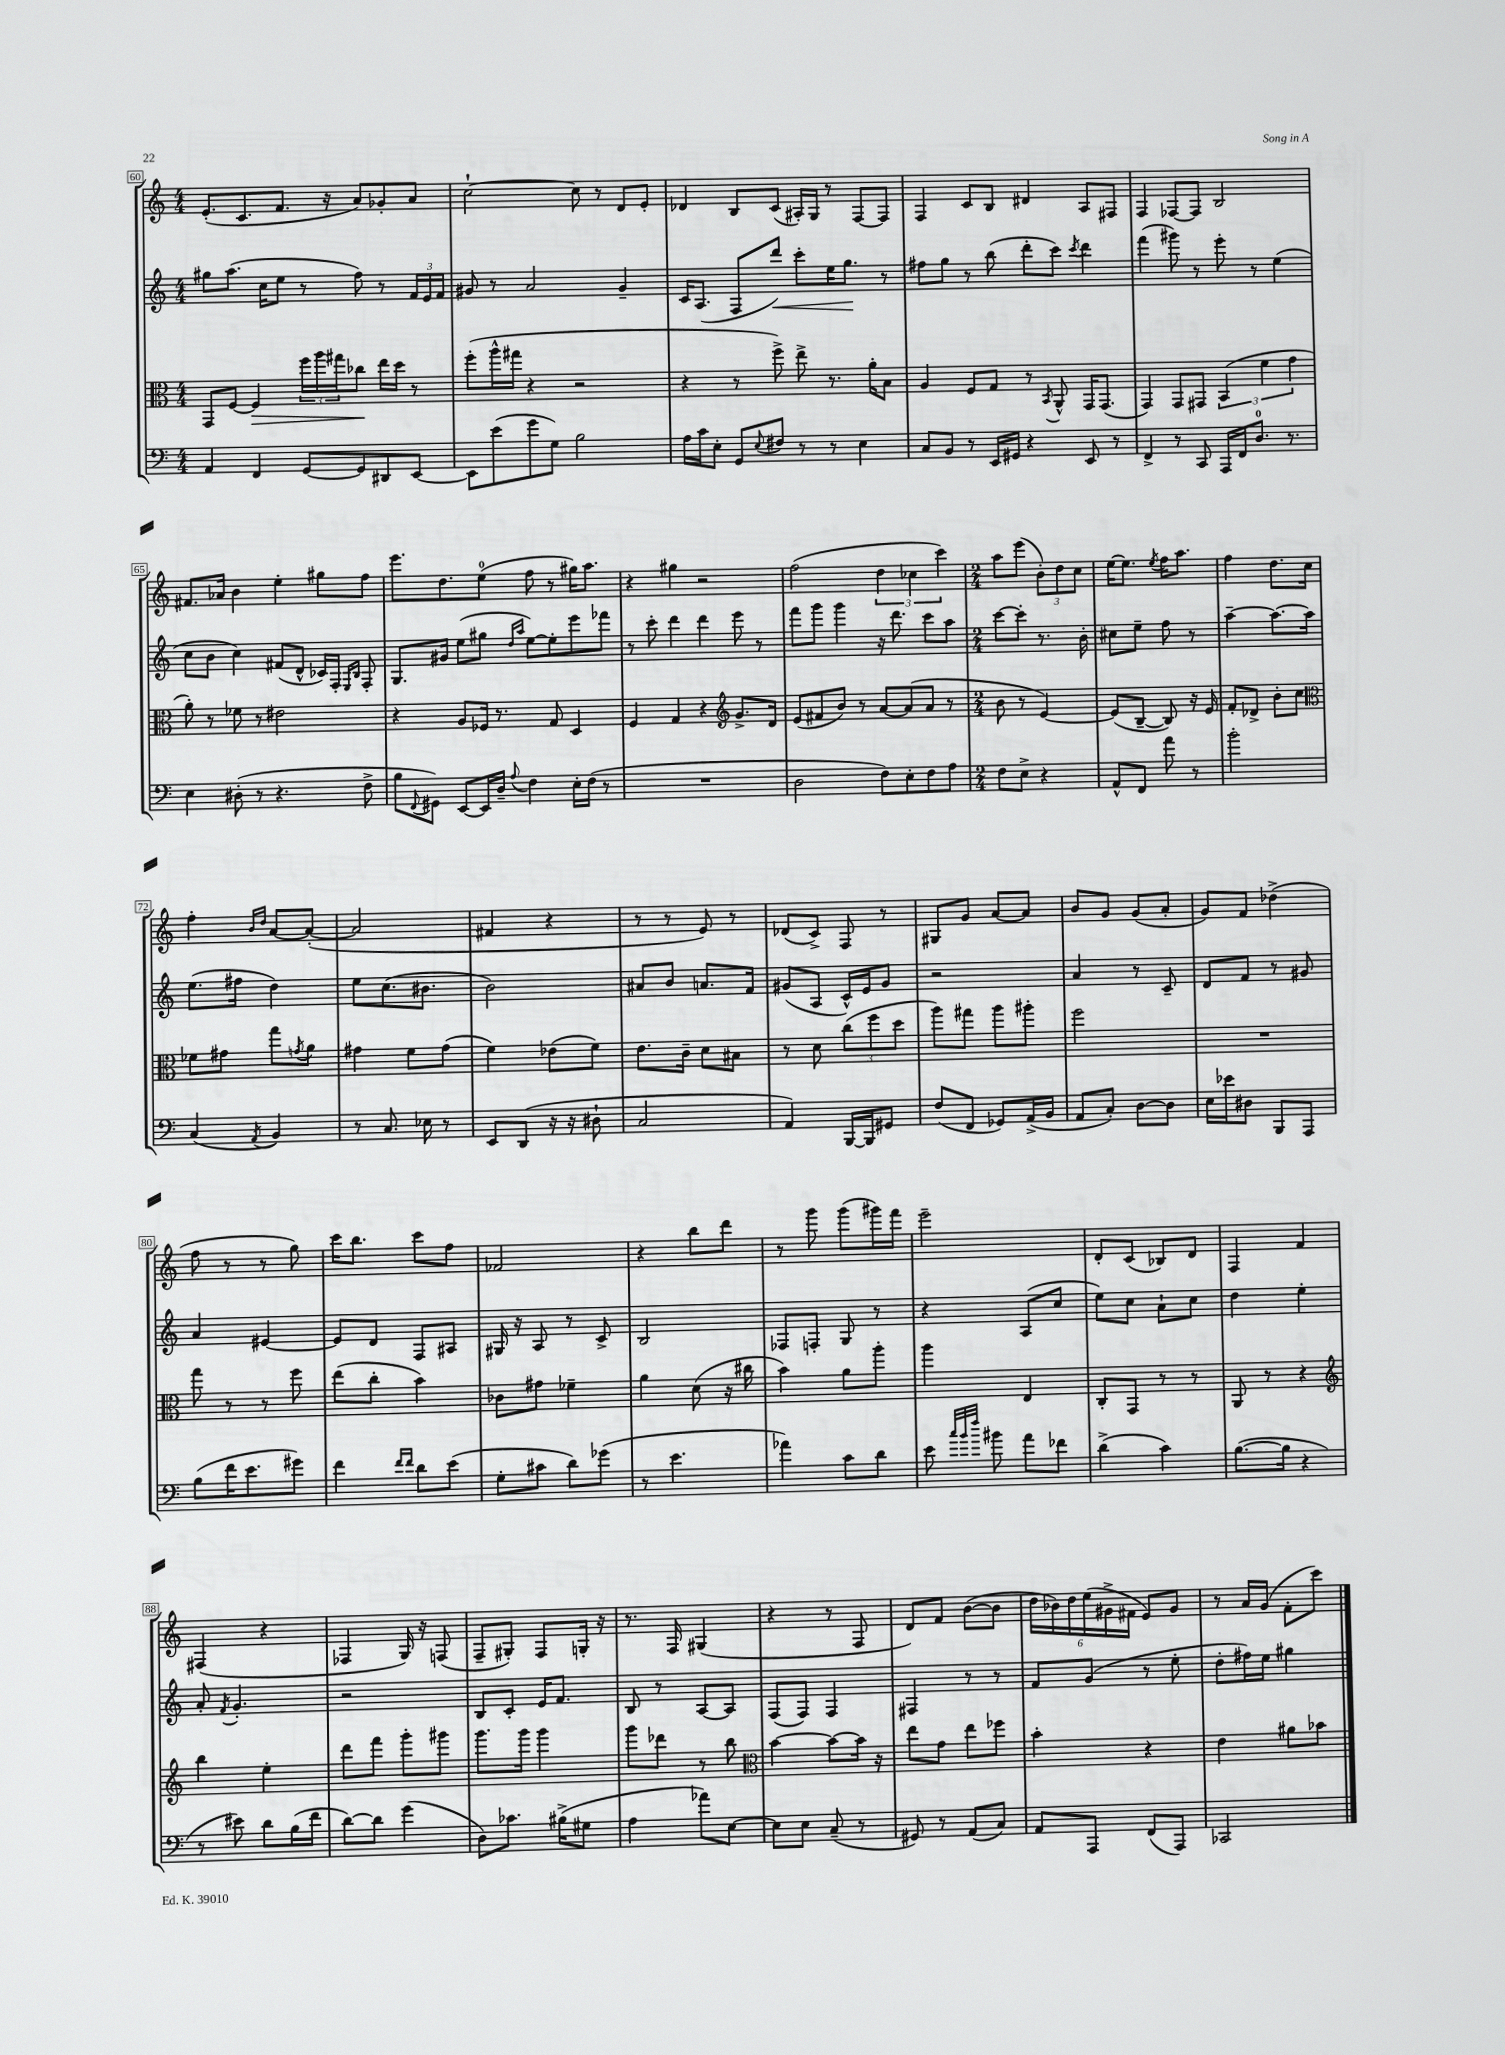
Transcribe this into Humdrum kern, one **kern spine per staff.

**kern	**kern	**kern	**kern
*staff4	*staff3	*staff2	*staff1
*clefF4	*clefC3	*clefG2	*clefG2
*k[]	*k[]	*k[]	*k[]
*M4/4	*M4/4	*M4/4	*M4/4
4AA	8GG	8gg#	(8.e'
.	[8F	(8.aa	.
.	.	.	8.c
4FF	4F]	.	.
.	.	16cc	.
.	.	8ee	8.f
[8GG	24ff	8r	.
.	24aa	.	.
.	.	.	16r
.	24gg#	.	.
8GG]	8cc-	8ff)	8a)
8DD#	16ee	8r	8g-'
.	16dd	.	.
[8EE	8r	24f	8a
.	.	24e	.
.	.	24f	.
=	=	=	=
8EE]	(8ff'	8g#	[2cc`
(8e	16aa^^	8r	.
.	16gg#	.	.
8g	4r	2a	.
8G)	.	.	.
2B	2r	.	8cc]
.	.	.	8r
.	.	4g#~	8d
.	.	.	8e'
=	=	=	=
16A	4r	16c	4d-
16c	.	(8.A	.
8E'	.	.	.
8GG	8r	8F	8B
8qqE	.	.	.
8F#	8ff^)	8ddd)	(8c
8r	8ee^	8ccc'	16A#')
.	.	.	16G
8r	8.r	16ee	8r
.	.	8.gg	.
4E	.	.	[8F
.	16a'	.	.
.	8B	8r	8F]
=	=	=	=
8C	4A	8ff#	4F
8BB	.	8gg	.
8r	8F	8r	8c
16EE	8G	(8bb	8B
16GG#	.	.	.
4r	8r	8ddd'	4d#
.	8qBB	.	.
.	8AA^^	8ccc)	.
.	.	8qccc	.
8EE	16GG	4ddd	8A
.	(8.GG	.	.
8r	.	.	8F#
=	=	=	=
4FF^	4GG)	(4fff	4F
8r	8GG	8ggg#)	[8F-
8CC	8GG#	8r	8F-]
16AAA	(6BB	8eee'	2B
16FF	.	.	.
8.D	.	8r	.
.	6f	.	.
.	.	(4ee	.
8.r	.	.	.
.	6g	.	.
=	=	=	=
4E	8a')	8cc	8.f#
.	8r	8b	.
.	.	.	16a-
(8D#'	8f-	4cc)	4b
8r	8r	.	.
4.r	2e#	(8f#	4ee'
.	.	8d^^	.
.	.	16c-)	8gg#
.	.	16F'	.
.	.	16qqE	.
.	.	16qqB	.
8F^	.	8F'	8ff
=	=	=	=
8B	4r	8.G	8.eee
8qqFF	.	.	.
8GG#)	.	.	.
.	.	16g#	8.dd
[8EE	8A	(8ee	.
16EE]	16F-	8gg#	(8ee
16D~	8.r	.	.
.	.	16qqdd	.
8qqA	.	16qqaa	.
4F	.	[8ee)	8ff
.	8G	8ee']	8r
16E'	4D	8eee	16gg#)
(16F	.	.	8.aa
8r	.	8fff-	.
=	=	=	=
1r	4F	8r	4r
.	.	8ccc'	.
.	4G	4ddd	4gg#
.	4r	4ddd	2r
*	*clefG2	*	*
.	8.g^	8eee	.
.	.	8r	.
.	16d	.	.
=	=	=	=
2D	(8e	8fff	(2ff
.	8f#	8ggg	.
.	8b)	4ggg	.
.	8r	.	.
8F)	[8a	16r	6dd
.	.	8.ddd	.
8E'	(8a]	.	.
.	.	.	6cc-
8F	8a	8ccc	.
.	.	.	6ccc)
8A	8r	8aa	.
=	=	=	=
*M2/4	*M2/4	*M2/4	*M2/4
8F	8b	[8ccc	8aa
8E^	8r	8ccc']	(8eee
4r	[4e)	8.r	12b')
.	.	.	12dd
.	.	.	12cc
.	.	16b'	.
=	=	=	=
8AA^^	(8e]	8cc#	[16ee
.	.	.	8.ee]
8FF	[8B~	8ee~	.
.	.	.	8qee
8a	8B])	8ff	16ff
.	.	.	8.aa
8r	16r	8r	.
.	16e	.	.
=	=	=	=
2b'	8f'	[4aa~	4ff
.	8d-^	.	.
.	8b'	8.aa_	8.dd
.	8cc	.	.
.	.	16aa]	16cc
=	=	=	=
*	*clefC3	*	*
(4C	8f-	(8.ee	4ff'
.	8g#	.	.
.	.	16ff#	.
.	.	.	16qqb
8qAA	.	.	16qqdd
4BB)	8gg	4dd)	[8a
.	8qg	.	.
.	8a	.	(8a'_
=	=	=	=
8r	4g#	8ee	2a]
8.C	.	(8.cc	.
.	8f	.	.
16E-	.	8.b#	.
8r	(8g#	.	.
=	=	=	=
8EE	4f)	2b)	4f#
(8DD	.	.	.
16r	(8e-	.	4r
16r	.	.	.
8D#`	8f)	.	.
=	=	=	=
2C	8.e	8a#	8r
.	.	8b	8r
.	16c~	.	.
.	8d	8.a	8e)
.	8B#	.	8r
.	.	16f	.
=	=	=	=
4AA)	8r	(8g#	(8d-
.	8d	8A	8c^)
[16BBB	(12cc	16c^^)	8F
16BBB]	.	16e	.
.	12ff	.	.
8GG#	.	8g#	8r
.	12dd	.	.
=	=	=	=
(8F	8aa)	2r	8G#
8FF	8gg#	.	8g
8GG-)	8aa	.	[8a
(16AA^	8aa#'	.	8a]
16BB	.	.	.
=	=	=	=
8AA	2ff	4a	8b
8C')	.	.	8g
[8D	.	8r	(8g
8D]	.	8c~	8a'
=	=	=	=
16E	2r	8d	8g)
16e-	.	.	.
8D#	.	8f	8f
8BBB	.	8r	(4dd-^
8AAA	.	8g#	.
=	=	=	=
(8B	8gg	4a	8ff
16f	8r	.	8r
8.e	.	.	.
.	8r	[4e#	8r
8g#)	8ff	.	8gg)
=	=	=	=
4f	(8ee	8e#]	16ccc
.	.	.	8.bb
.	8cc'	8d	.
16qqf	.	.	.
16qqf	.	.	.
8d	4b)	8F	8ccc
(8e	.	8A#	8ff
=	=	=	=
8G'	8c-	16G#	2f-
.	.	16r	.
8c#	8g#	8A	.
8d)	4f-~	8r	.
(8g-	.	8c^	.
=	=	=	=
8r	4a	2B	4r
4.e	.	.	.
.	(8d	.	8bb
.	16r	.	8ddd
.	16cc#	.	.
=	=	=	=
4a-)	4b)	8F-	8r
.	.	8F'	8ggg
8c	8a	8G	(8ggg
8d	8aa'	8r	16ggg#)
.	.	.	16fff
=	=	=	=
8e	4aa	4r	2eee~
32qqcc	.	.	.
32qqb	.	.	.
32qqff	.	.	.
8b#	.	.	.
8a	4E	(8A	.
8f-	.	8cc	.
=	=	=	=
(4d^	8C'	8ee)	8d'
.	8GG	8cc	(8c
4c)	8r	8a`	8B-)
.	8r	8cc	8d
=	=	=	=
([8.B	8AA	4dd	4F
.	8r	.	.
16B]	.	.	.
4r	4r	4ee'	4f
=	=	=	=
*	*clefG2	*	*
8r	4bb	8a'	(4F#
.	.	8qf	.
8e#)	.	4.g'	.
8d	4ee'	.	4r
(16B	.	.	.
16f	.	.	.
=	=	=	=
[8d)	8ddd	2r	4F-
8d]	8fff	.	.
(4g	8ggg'	.	16G)
.	.	.	16r
.	8ggg#	.	(8F
=	=	=	=
8D)	8.ggg	8B	8F~
8.c-	.	8c'	8G#')
.	16ggg	.	.
.	4ggg	16e	8F
(16B#^	.	8.f	.
8G#	.	.	16G'
.	.	.	16r
=	=	=	=
4A	8ggg	8B	8.r
.	8ddd-	8r	.
.	.	.	16F
8a-)	8r	[8A	(4G#
[8E	8bb	8A]	.
=	=	=	=
*	*clefC3	*	*
8E]	[4b	(8F	4r
8E	.	8F)	.
(8C~	8b_	4F	8r
8r	16b]	.	8F
.	16r	.	.
=	=	=	=
8GG#)	8ee	4F#	8d)
8r	8g	.	8f
(8AA	8ee	8r	([8b
8C)	8ff-	8r	8b]
=	=	=	=
8AA	4b'	8f	24dd
.	.	.	24b-)
.	.	.	24dd
8AAA	.	(8g	(24ee
.	.	.	24g#^
.	.	.	24f#
(8FF	4r	8r	8e)
8AAA)	.	8ee'	8g#
=	=	=	=
2CC-	4e	8dd'	8r
.	.	16ff#)	16a
.	.	16ee	(16g
.	8a#	4gg#	8f'
.	8b-	.	8ccc)
==	==	==	==
*-	*-	*-	*-
